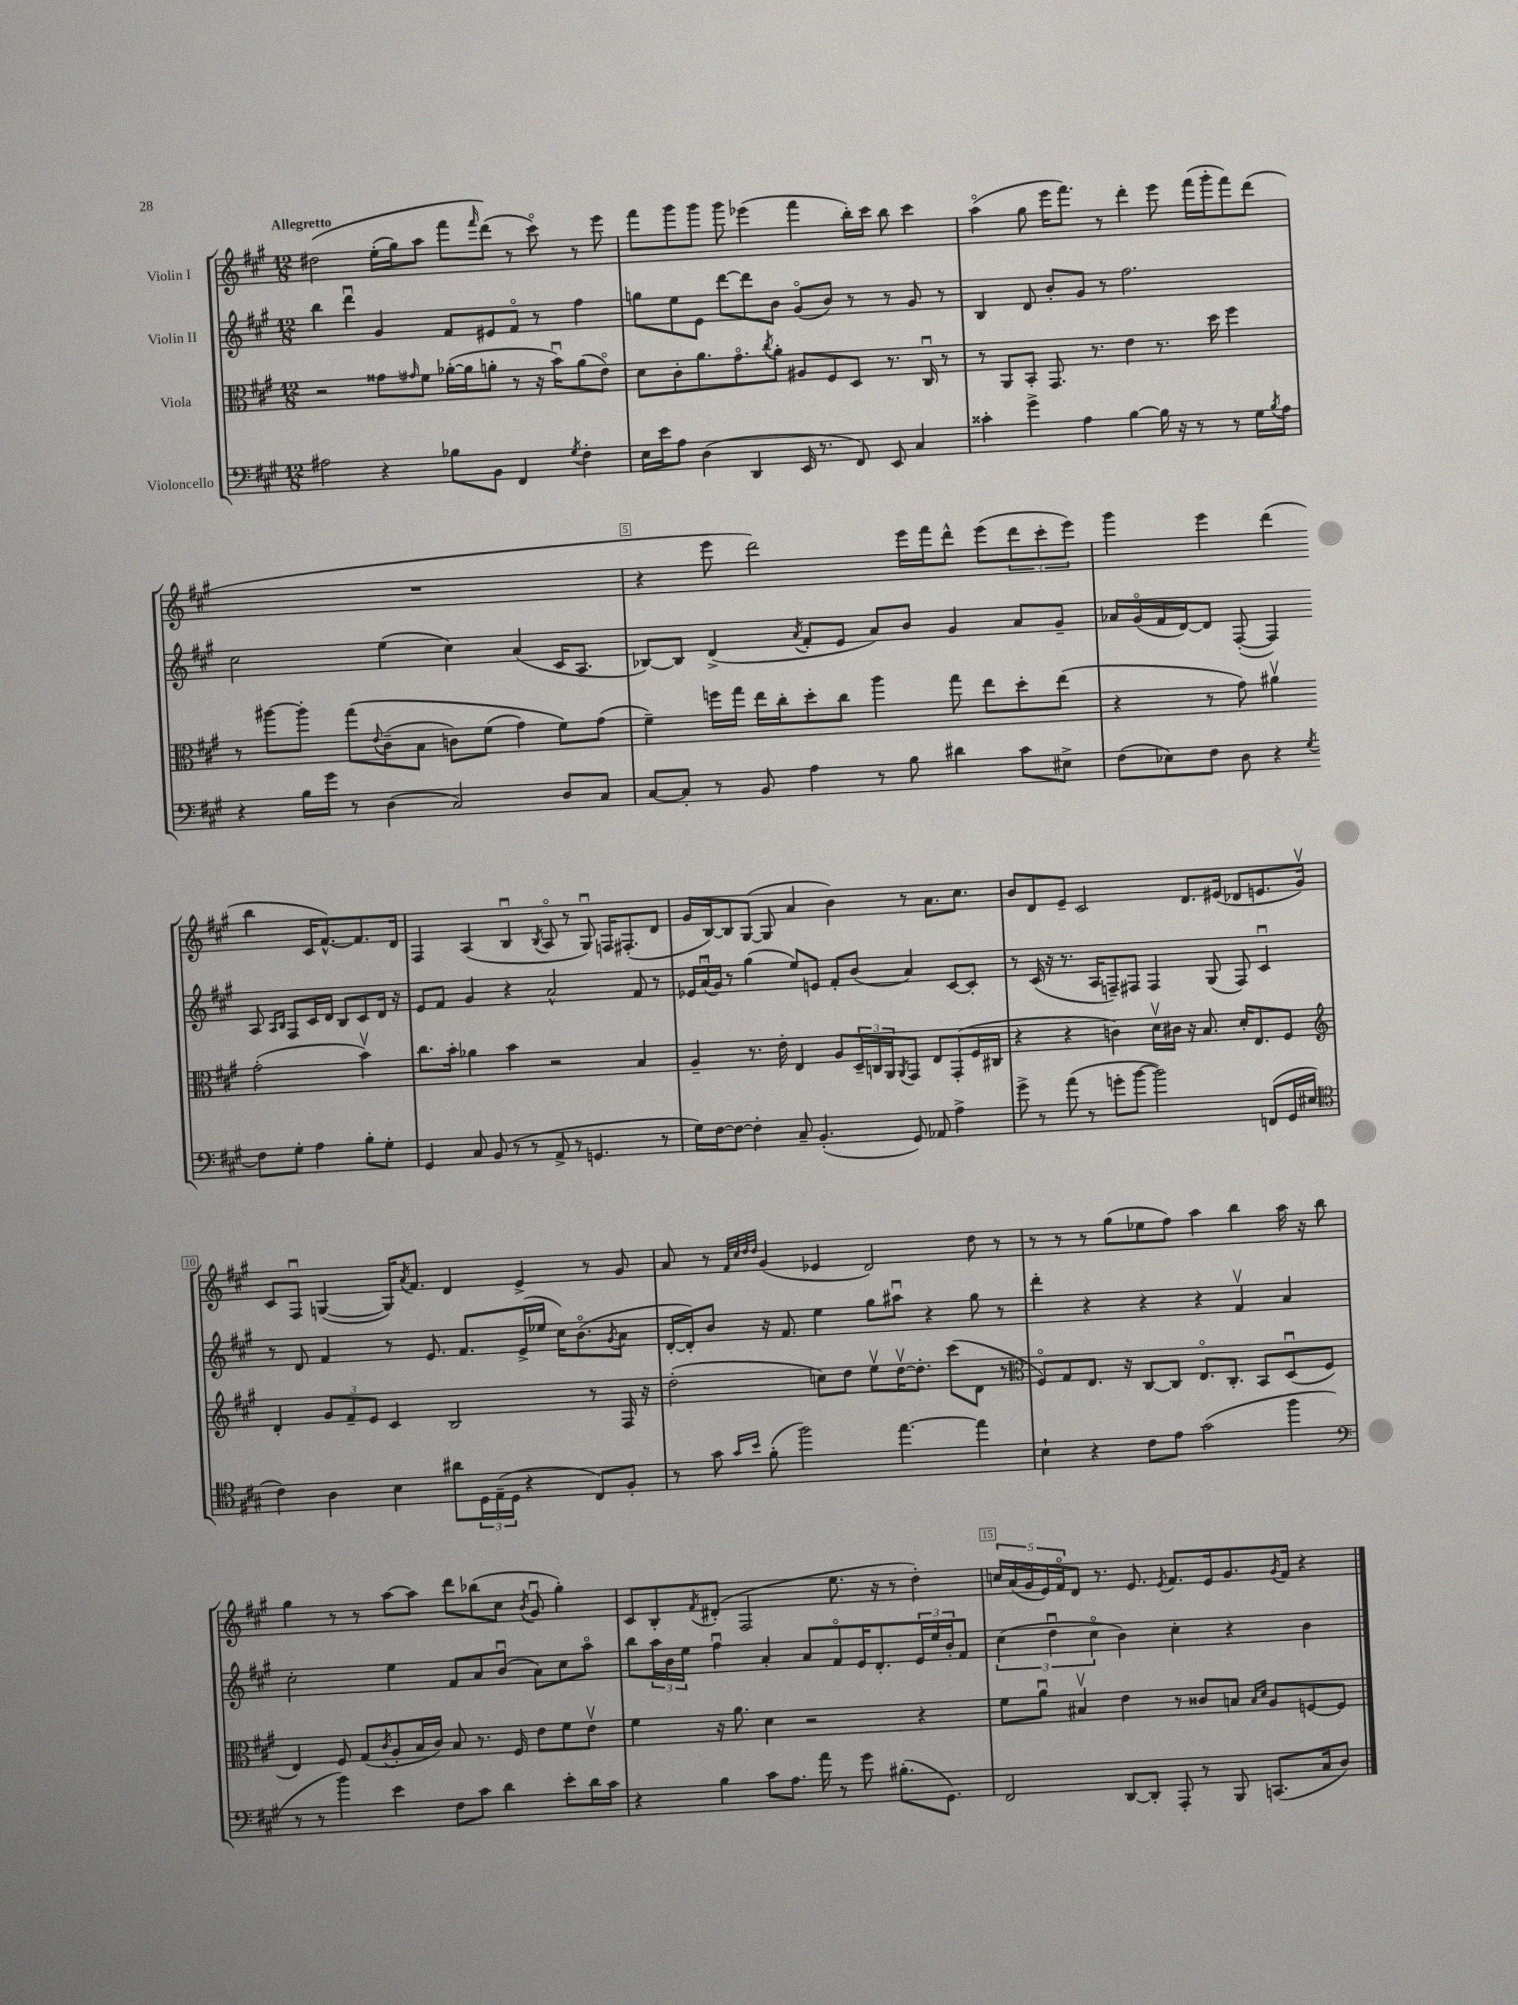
<<
\new StaffGroup <<
\new Staff = "s0" \with { instrumentName = "Violin I" } {
    \clef treble \key a \major \numericTimeSignature \time 12/8 \tempo "Allegretto"
    dis''2\( e''16-.( gis''16) a''8 fis'''8 \grace { fis'''16 } d'''8(\) r8 cis'''8\flageolet) r8 e'''8 |
    fis'''8 gis'''8 gis'''8 gis'''8 ees'''4( fis'''4 b''16-.) cis'''16 b''8 cis'''4 |
    a''4\flageolet( gis''8 e'''16 fis'''8.) r8 d'''4-. e'''8 fis'''16( gis'''16-. fis'''8) d'''8( |
    R1. |
    r4 e'''8 d'''2) e'''16 fis'''16 d'''8-^ e'''8( \tuplet 3/2 { d'''8 cis'''8-. e'''8) } |
    gis'''4 e'''4 d'''4( b''4 cis'16 fis'8.~-^) fis'8. d'16 |
    fis4 a4( b4\downbow \acciaccatura { b8 } a8\flageolet r8 gis8\downbow) f16 fis8.-.( d'8 |
    gis'16 b16~) b8 gis8~( gis8 a'4 b'4) r8 a'8. cis''8. |
    b'8 d'8 e'8-- cis'2 d'8. eis'16( des'8 e'8. gis'16\upbow) |
    cis'8 fis8\downbow g4~( g16) \acciaccatura { a'8 } fis'8. d'4 e'4-> r8 gis'8 |
    a'8 r8 \grace { fis'32 cis''32 d''32 d''32 } gis'4( ees'4 d'2) d''8 r8 |
    r8 r8 r8 gis''8( ees''8 fis''8) a''4 b''4 a''16 r16 b''8 |
    gis''4 r8 r8 a''8~ a''8 d'''8 bes''8( cis''8 \acciaccatura { b'8 } gis'8\downbow gis''4-.) |
    cis'8 b8-. \acciaccatura { fis'8 } dis'8-.( fis2 e''8. r16 r8 d''4-.) |
    \tuplet 5/4 { c''16 a'16( gis'16 e'16) fis'16\flageolet } d'8 r8. e'8. \acciaccatura { e'8 } fis'8. e'16 gis'8. \acciaccatura { gis'8 } fis'16 r4 \bar "|." |
}
\new Staff = "s1" \with { instrumentName = "Violin II" } {
    \clef treble \key a \major \numericTimeSignature \time 12/8
    b''4 d'''4\downbow gis'4 fis'8 eis'8 fis'8\flageolet r8 fis''4 |
    g''8 e''8 e'8 d'''8~ d'''8 b'8 gis'8\flageolet( b'8) r8 r8 gis'8 r8 |
    b4 d'8 b'8-. gis'8 r8 fis''2. |
    cis''2 e''4( cis''4) a'4( cis'16 a8. |
    bes8~) bes8 d'4->( \acciaccatura { a'8 } fis'8-. e'8 a'8) b'8 gis'4 a'8 gis'8-- |
    aes'16 gis'16\flageolet( fis'16 d'16~) d'8 fis8~-.( fis4) a8 \grace { a16 b16 } fis8 cis'16 d'16 b8 cis'8 d'16 r16 |
    e'8 fis'8 gis'4 r4 a'2-^ fis'8 r8 |
    \tuplet 3/2 { ees'16 a'16\downbow( gis'16) } r8 gis''4( e''8) e'8 fis'8-. b'8( a'4) cis'8~ cis'8-. |
    r8 cis'16( r16 r8. a16 f8--) fis8 fis4 gis8( fis8) cis'4\downbow |
    r8 d'8 fis'4 r8 e'8. fis'8. e'16->( ees''16 cis''16) b'8.\flageolet( \acciaccatura { gis'8 } a'8 |
    d'16~-. d'16-.) b'8 r16 fis'8. e''4 gis''8 ais''8\downbow r4 gis''8 r8 |
    d'''4-. r4 r4 r4 fis'4\upbow a'4 |
    cis''2-. e''4 fis'8 a'8 b'8\downbow( a'8) cis''8 a''8\flageolet |
    b''8 \tuplet 3/2 { a''16 b'16 e''16 } fis''4\downbow a'4-. a'8 fis'8\flageolet e'16 d'8.-. \tuplet 3/2 { e'16 e''16 b'16-. } fis'8 |
    \tuplet 3/2 { cis''4( d''4\downbow cis''4\flageolet } b'4) cis''4-. r4 b'4 \bar "|." |
}
\new Staff = "s2" \with { instrumentName = "Viola" } {
    \clef alto \key a \major \numericTimeSignature \time 12/8
    r2 gisis'8 \grace { gis'16 } fis'8 aes'16~-.( aes'16 a'8-. r8 r16 b'16\downbow) a'8( e'8\flageolet) |
    d'8 cis'8-. a'8. gis'8.\flageolet \acciaccatura { cis''8 } a'8-. ais8 fis8 d8 r8. cis16\downbow r8 |
    r8 a,8 b,8-. gis,8. r8. e'4 r8. d''16 fis''4 |
    r8 ais''8~ ais''8-. gis''8\( \appoggiatura { e'8 } cis'8--( b8 c'8) fis'8( gis'4) fis'8\) gis'8( |
    fis'4--) f''16 gis''16 e''16 cis''16-. d''8-. cis''8 a''4 gis''8 e''8 d''8-. e''8( |
    r4 r8 gis'8) ais'4\upbow gis'2-.( b'4\upbow) |
    cis''8. b'16-. aes'4 b'4 r2 b4 |
    a4-- r8. e'16-. e4 a8 \tuplet 3/2 { d16-- c16 a,16 } \acciaccatura { a,8 } gis,8 e8 gis,8-.( fis16 cis16 |
    r4 r4 c'4) d'16\upbow cis'16 r16 b8. d'16-. e8. fis8 |
    \clef treble d'4-. \tuplet 3/2 { gis'8 fis'8-- e'8 } cis'4 b2 r8 fis16 r16 |
    d''2-.( c''8) d''8 e''8\upbow d''16~\upbow d''8.-. cis'''8( d'8 r8 |
    \clef alto fis8\flageolet) gis8 e8. r16 cis8~ cis8 e8.\flageolet cis8.-. b,8 d8\downbow( fis8 |
    e4) fis8 gis8( \acciaccatura { cis'8 } a8-. b16 cis'16) b8 r8. fis16 e'8 fis'8 e'8\upbow |
    fis'4 r16 a'8. d'4 r2 r4 |
    fis'8 a'8\downbow bis4\upbow e'4 r8 cisis'8 b8 \grace { b16 d'16 } a8 f8~ f8 \bar "|." |
}
\new Staff = "s3" \with { instrumentName = "Violoncello" } {
    \clef bass \key a \major \numericTimeSignature \time 12/8
    ais2 r4 bes8 b,8 fis,4 \acciaccatura { gis8 } fis4-. |
    e16 e'16 a8 d4( d,4 e,16 r8. fis,8) e,8 cis4 |
    cisis'4-. gis'4-> a4 b4~ b16 r16 r8 r8 gis16 \acciaccatura { b8 } a16 |
    r4 b16 gis'16 r8 d4( cis2) d8 cis8 |
    cis8~ cis8-. r8 b,8 a4 r8 b8 dis'4 cis'8 eis8-> |
    fis8( ees8) fis8 d8 r4 \acciaccatura { gis8 } fis8 gis8-. a4 b8-. gis8-. |
    gis,4 cis8 b,8( r8 r8 a,8-> r8 g,4. r8 |
    gis16) fis16~ fis8~ fis4-. cis8-- b,4.-.( gis,8) aes,8 a4-> |
    gis'8-> r8 a'8( r8 g'8-. b'8~ b'2) f,8( gis,16 eis16 |
    \clef tenor cis'4) a4 b4 ais'8 \tuplet 3/2 { d16 e16--( d16 } r4 cis8) fis8-. |
    r8 gis'8 \grace { gis'16 b'16 } fis'8-.( fis''2) e''4.~ e''4 |
    b4-! r4 cis'8 e'8 gis'2( fis''4 |
    \clef bass r8 r8 b'4) e'4 fis8 cis'8 d'4 e'8-. d'16 cis'16 |
    r4 b4 cis'8 a8. a'16 r8 gis'8 bis8.-.( gis,8.) |
    fis,2 d,8~ d,8-. a,,8-. r8 b,,8 c,8.( cis16 d8) \bar "|." |
}
>>
>>
\layout { \context { \Score \override BarNumber.break-visibility = ##(#f #t #t) barNumberVisibility = #(every-nth-bar-number-visible 5) \override BarNumber.stencil = #(make-stencil-boxer 0.1 0.3 ly:text-interface::print) } }
